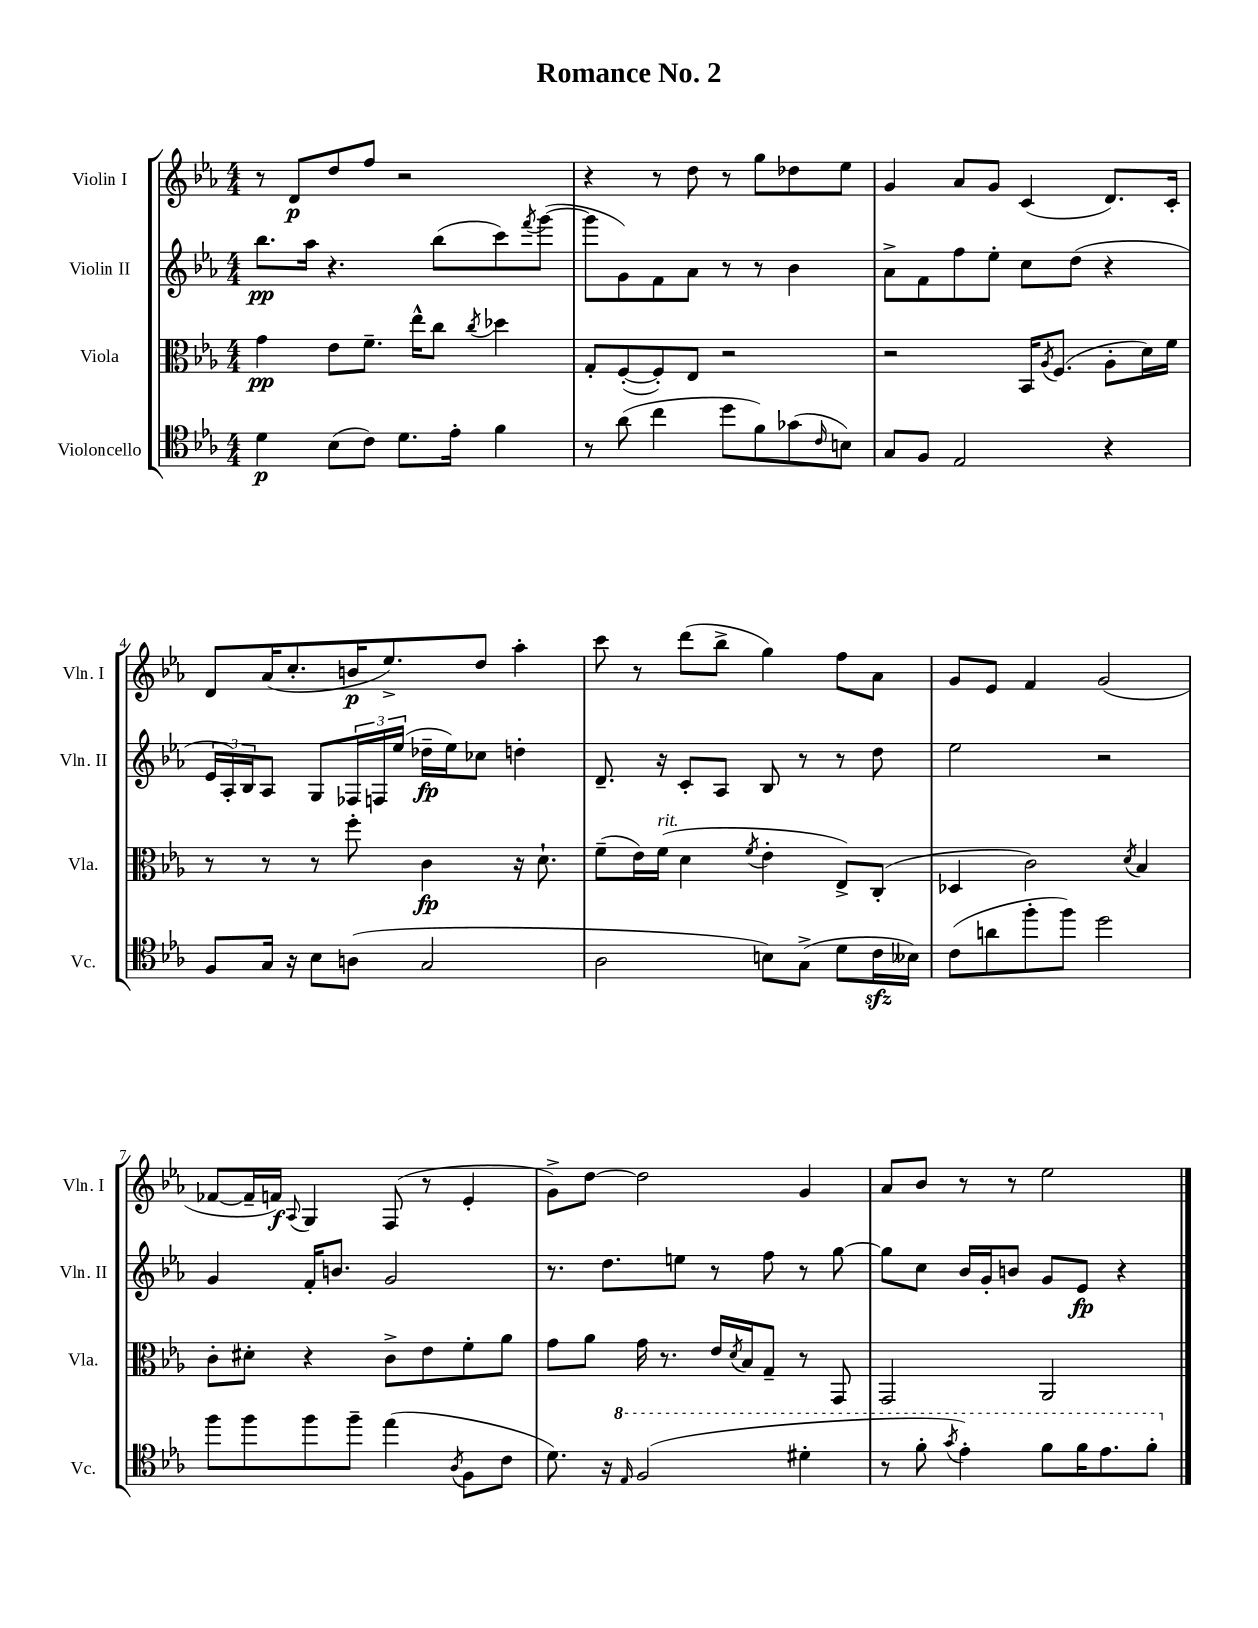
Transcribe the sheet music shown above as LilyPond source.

\header { title = "Romance No. 2" }
<<
\new StaffGroup <<
\new Staff = "s0" \with { instrumentName = "Violin I" shortInstrumentName = "Vln. I" } {
    \clef treble \key ees \major \numericTimeSignature \time 4/4
    r8 d'8\p d''8 f''8 r2 |
    r4 r8 d''8 r8 g''8 des''8 ees''8 |
    g'4 aes'8 g'8 c'4( d'8.) c'16-. |
    d'8 aes'16( c''8.-. b'16\p ees''8.->) d''8 aes''4-. |
    c'''8 r8 d'''8( bes''8-> g''4) f''8 aes'8 |
    g'8 ees'8 f'4 g'2( |
    fes'8~ fes'16-- f'16\f) \appoggiatura { aes8 } g4 f8( r8 ees'4-. |
    g'8->) d''8~ d''2 g'4 |
    aes'8 bes'8 r8 r8 ees''2 \bar "|." |
}
\new Staff = "s1" \with { instrumentName = "Violin II" shortInstrumentName = "Vln. II" } {
    \clef treble \key ees \major \numericTimeSignature \time 4/4
    bes''8.\pp aes''16 r4. bes''8( c'''8) \acciaccatura { f'''8 } g'''8~( |
    g'''8 g'8) f'8 aes'8 r8 r8 bes'4 |
    aes'8-> f'8 f''8 ees''8-. c''8 d''8( r4 |
    \tuplet 3/2 { ees'16 aes16-.) bes16 } aes8 g8 \tuplet 3/2 { fes16 f16 ees''16( } des''16--\fp ees''16) ces''8 d''4-. |
    d'8.-- r16 c'8-. aes8 bes8 r8 r8 d''8 |
    ees''2 r2 |
    g'4 f'16-. b'8. g'2 |
    r8. d''8. e''8 r8 f''8 r8 g''8~ |
    g''8 c''8 bes'16 g'16-. b'8 g'8 ees'8\fp r4 \bar "|." |
}
\new Staff = "s2" \with { instrumentName = "Viola" shortInstrumentName = "Vla." } {
    \clef alto \key ees \major \numericTimeSignature \time 4/4
    g'4\pp ees'8 f'8.-- ees''16-^ c''8 \acciaccatura { c''8 } des''4 |
    g8-. f8~-.( f8-.) ees8 r2 |
    r2 bes,16 \acciaccatura { aes8 } f8.( aes8-. d'16) f'16 |
    r8 r8 r8 f''8-. c'4\fp r16 d'8.-! |
    f'8--( ees'16) f'16^\markup { \italic "rit." }( d'4 \acciaccatura { f'8 } ees'4-. ees8->) c8-.( |
    des4 c'2) \acciaccatura { d'8 } bes4 |
    c'8-. dis'8-. r4 c'8-> ees'8 f'8-. aes'8 |
    g'8 aes'8 g'16 r8. ees'16 \acciaccatura { d'8 } bes16 g8-- r8 g,8 |
    g,2 aes,2 \bar "|." |
}
\new Staff = "s3" \with { instrumentName = "Violoncello" shortInstrumentName = "Vc." } {
    \clef tenor \key ees \major \numericTimeSignature \time 4/4
    d'4\p bes8( c'8) d'8. ees'16-. f'4 |
    r8 aes'8( c''4 d''8 f'8) ges'8( \grace { c'16 } b8) |
    g8 f8 ees2 r4 |
    f8 g16 r16 bes8 a8( g2 |
    aes2 b8) g8->( d'8 c'16\sfz beses16) |
    c'8( a'8 f''8-. f''8) d''2 |
    f''8 f''8 f''8 f''8-- ees''4( \acciaccatura { aes8 } f8 c'8 |
    d'8.) r16 \ottava #1 \grace { ees'16 } f'2( dis''4-. |
    r8 f''8-. \acciaccatura { g''8 } ees''4-.) f''8 f''16 ees''8. f''8-. \ottava #0 \bar "|." |
}
>>
>>
